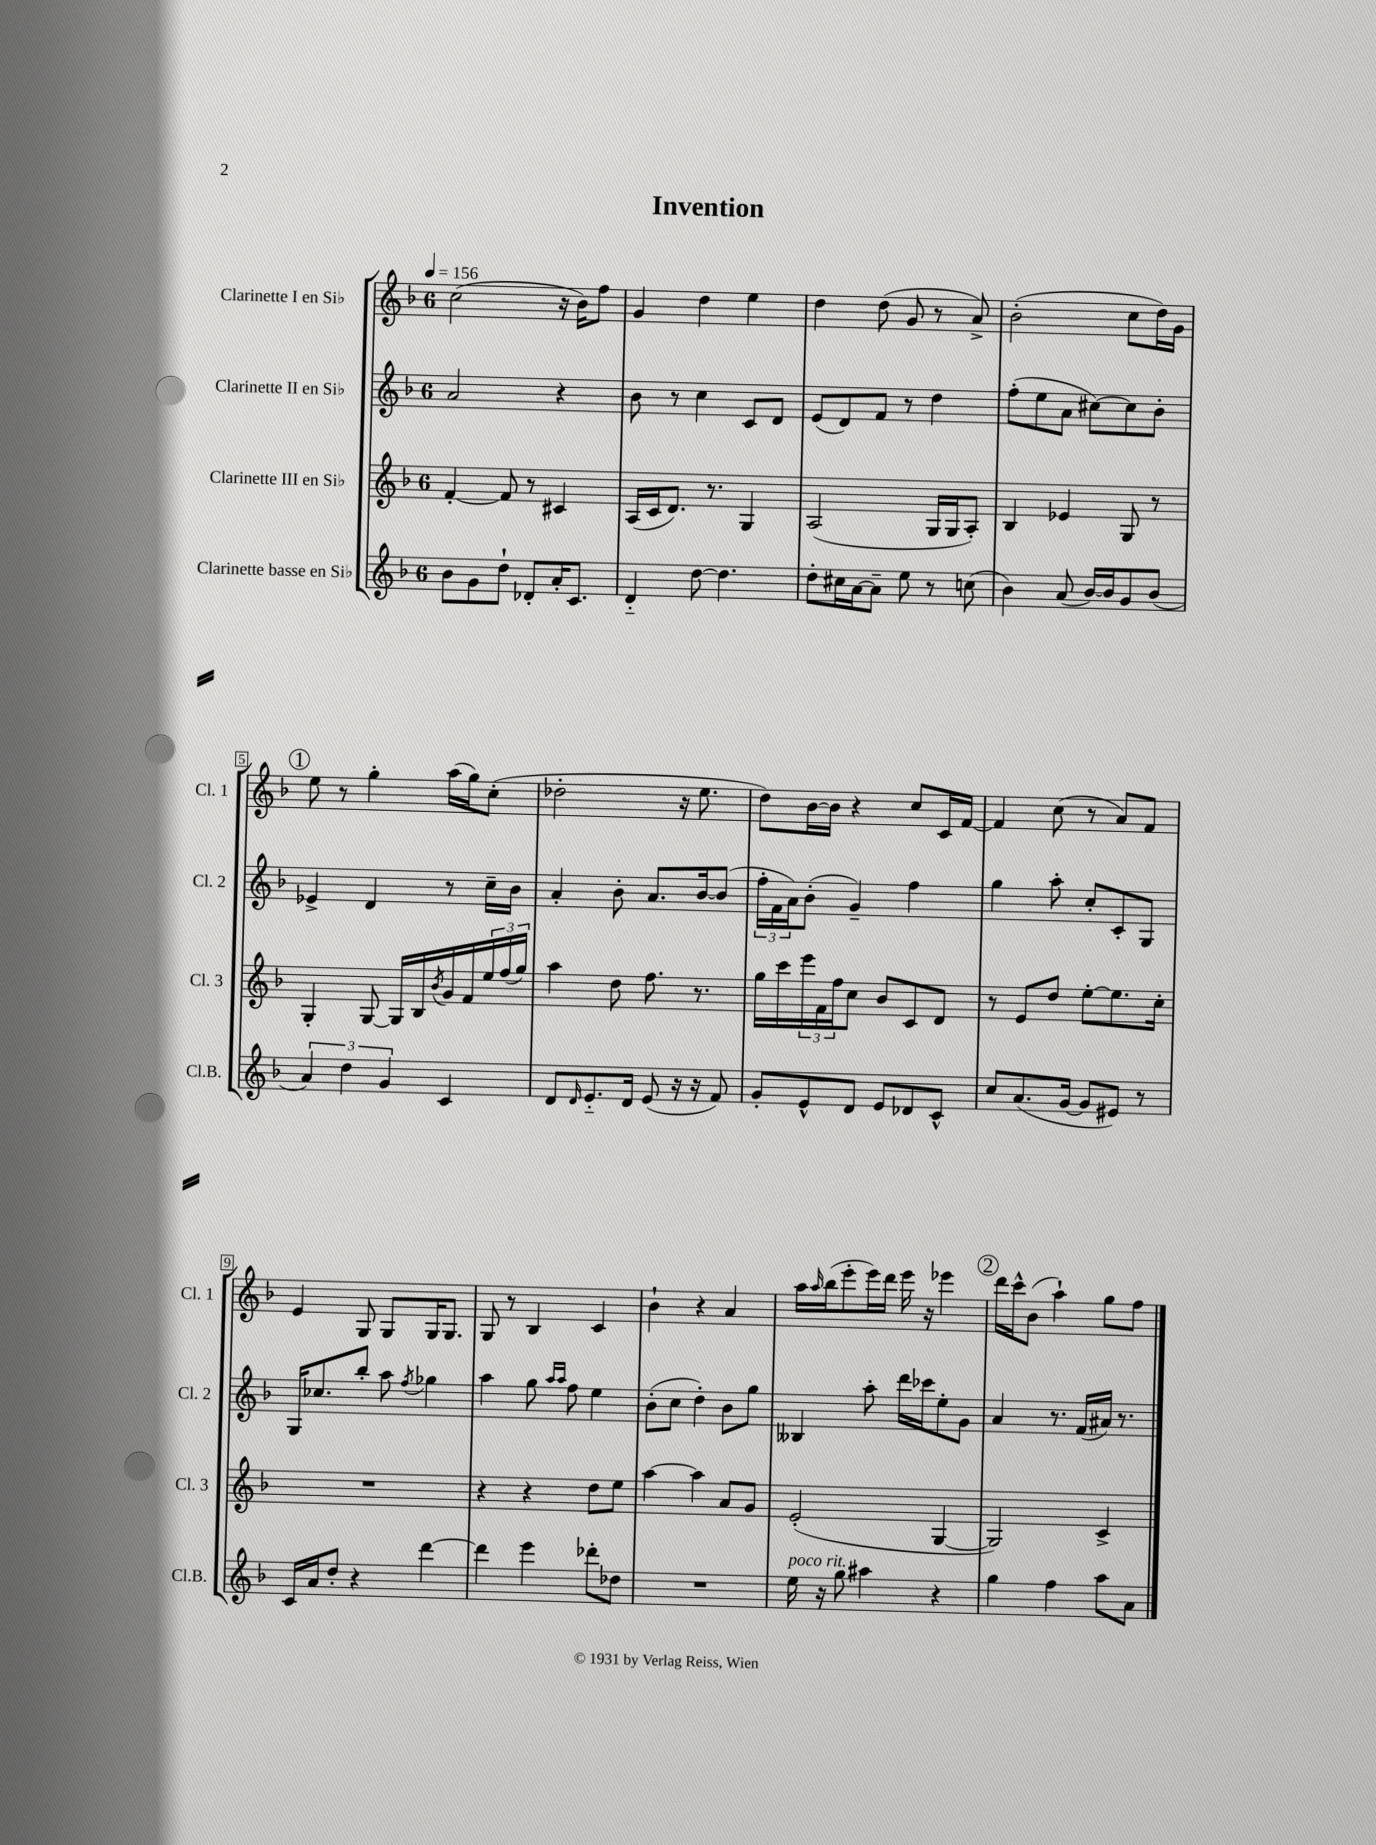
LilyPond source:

\header { title = "Invention" }
<<
\new StaffGroup <<
\new Staff = "s0" \with { instrumentName = "Clarinette I en Sib" shortInstrumentName = "Cl. 1" } {
    \clef treble \key f \major \once \override Staff.TimeSignature.style = #'single-digit \time 6/8 \tempo 4 = 156
    c''2( r16 bes'16) f''8 |
    g'4 d''4 e''4 |
    d''4 d''8( g'8 r8 a'8->) |
    bes'2-.( c''8 d''16) g'16 |
    \mark \markup { \circle "1" } e''8 r8 g''4-. a''16( g''16) c''8-.( |
    des''2-. r16 e''8. |
    d''8) bes'16~ bes'16 r4 c''8 c'16 f'16~ |
    f'4 c''8( r8 a'8) f'8 |
    e'4 g8 g8 g16 g8. |
    g8 r8 bes4 c'4 |
    bes'4-! r4 a'4 |
    a''16 \grace { a''16 } bes''16( e'''8-. e'''16) d'''16 e'''16 r16 ees'''4 |
    \mark \markup { \circle "2" } d'''16 c'''16-^ bes'8( a''4-!) g''8 f''8 \bar "|." |
}
\new Staff = "s1" \with { instrumentName = "Clarinette II en Sib" shortInstrumentName = "Cl. 2" } {
    \clef treble \key f \major \once \override Staff.TimeSignature.style = #'single-digit \time 6/8
    a'2 r4 |
    bes'8 r8 c''4 c'8 d'8 |
    e'8( d'8) f'8 r8 d''4 |
    f''8-.( e''8 a'8 cis''8~) cis''8 bes'8-. |
    \mark \markup { \circle "1" } ees'4-> d'4 r8 c''16-- bes'16 |
    a'4-. bes'8-. a'8. bes'16~ bes'8( |
    \tuplet 3/2 { f''16-. f'16 a'16) } bes'8-.( g'4--) f''4 |
    g''4 a''8-. c''8-. c'8-. g8 |
    g16 ces''8. bes''8-. a''8 \acciaccatura { f''8 } ges''4 |
    a''4 g''8 \grace { a''16 a''16 } f''8 e''4 |
    bes'8-.( c''8 d''4-.) bes'8 g''8 |
    beses4 a''8-. d'''16 ces'''16 e''8-. g'8 |
    \mark \markup { \circle "2" } a'4 r8. f'16( ais'16) r8. \bar "|." |
}
\new Staff = "s2" \with { instrumentName = "Clarinette III en Sib" shortInstrumentName = "Cl. 3" } {
    \clef treble \key f \major \once \override Staff.TimeSignature.style = #'single-digit \time 6/8
    f'4~-. f'8 r8 cis'4 |
    a16( c'16 d'8.) r8. g4 |
    a2( g16 g16 a8-.) |
    bes4 ees'4 g8 r8 |
    \mark \markup { \circle "1" } g4-. g8~ g16 bes16 \acciaccatura { bes'8 } g'16 f'16 \tuplet 3/2 { e''16 f''16( g''16) } |
    a''4 d''8 f''8. r8. |
    g''16 c'''16 \tuplet 3/2 { e'''16 f'16 f''16 } c''8 bes'8 c'8 d'8 |
    r8 e'8 d''8 e''8~-. e''8. c''16-. |
    R2. |
    r4 r4 d''8 e''8 |
    a''4~ a''4 a'8 g'8 |
    e'2-.( g4~ |
    \mark \markup { \circle "2" } g2) c'4-> \bar "|." |
}
\new Staff = "s3" \with { instrumentName = "Clarinette basse en Sib" shortInstrumentName = "Cl.B." } {
    \clef treble \key f \major \once \override Staff.TimeSignature.style = #'single-digit \time 6/8
    bes'8 g'8 d''8-! des'8-. a'16-. c'8. |
    d'4-_ d''8~ d''4. |
    d''8-. cis''16 a'16~ a'8-- e''8 r8 c''8( |
    bes'4) a'8( bes'16~) bes'16 g'8 bes'8( |
    \mark \markup { \circle "1" } \tuplet 3/2 { a'4) d''4 g'4 } c'4 |
    d'8 \grace { d'16 } e'8.-_ d'16 e'8( r16 r16 f'8) |
    g'8-. e'8-^ d'8 e'8 des'8 c'8-^ |
    c''8 a'8.( g'16~ g'8 eis'8) r8 |
    c'16 a'16 d''8-. r4 d'''4~ |
    d'''4 e'''4 des'''8-. des''8 |
    R2. |
    e''16^\markup { \italic "poco rit." } r16 g''8 ais''4 r4 |
    \mark \markup { \circle "2" } g''4 f''4 a''8 a'8 \bar "|." |
}
>>
>>
\layout { \context { \Score \override BarNumber.stencil = #(make-stencil-boxer 0.1 0.3 ly:text-interface::print) } }
